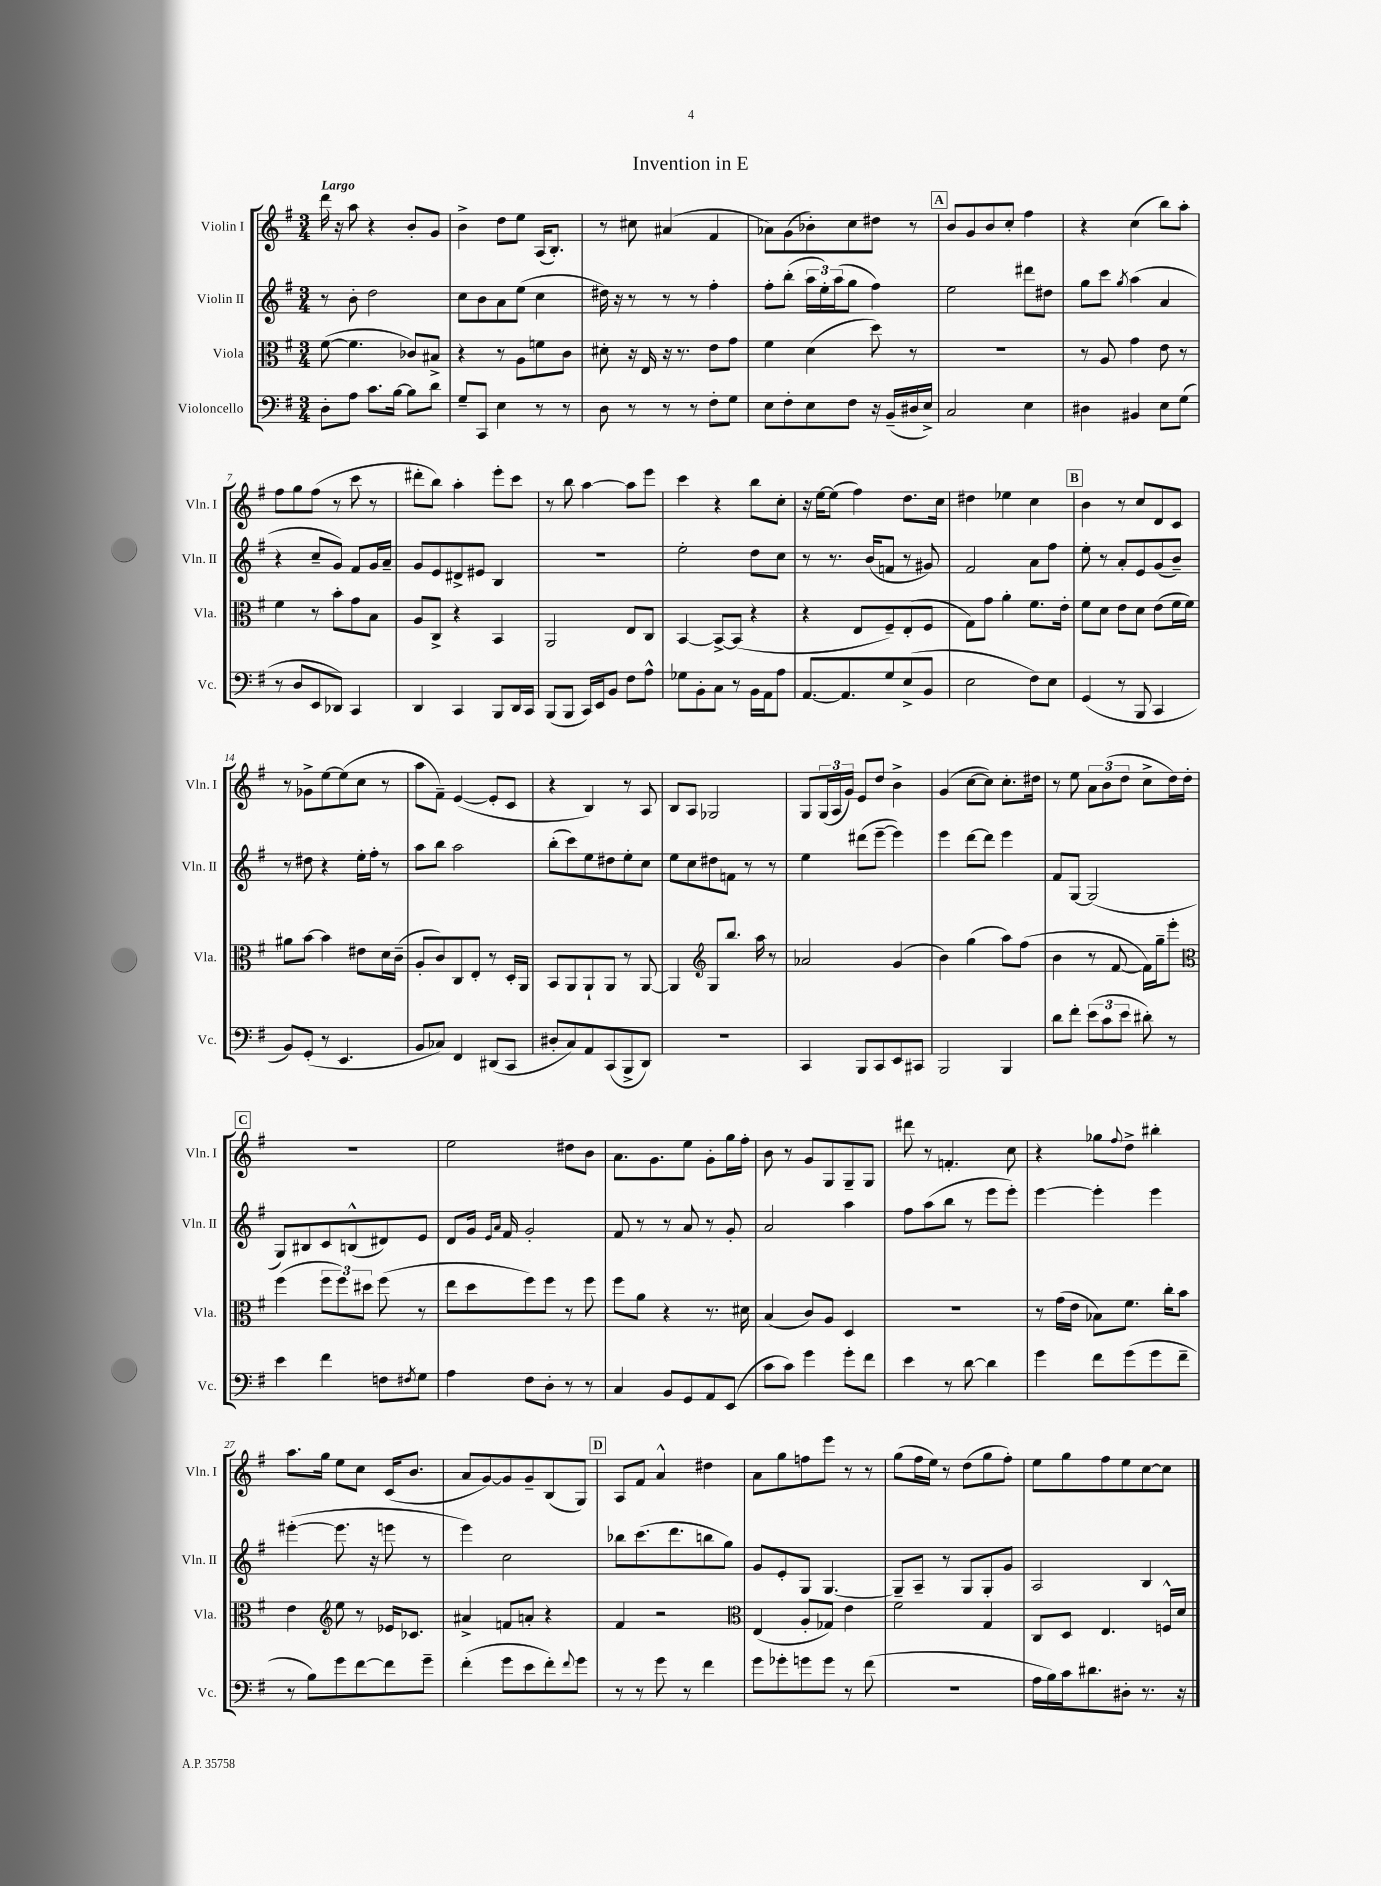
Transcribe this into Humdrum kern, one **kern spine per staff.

**kern	**kern	**kern	**kern
*part4	*part3	*part2	*part1
*staff4	*staff3	*staff2	*staff1
*I"Violoncello	*I"Viola	*I"Violin II	*I"Violin I
*I'Vc.	*I'Vla.	*I'Vln. II	*I'Vln. I
*clefF4	*clefC3	*clefG2	*clefG2
*k[f#]	*k[f#]	*k[f#]	*k[f#]
*M3/4	*M3/4	*M3/4	*M3/4
=1	=1	=1	=1
!	!	!	!LO:TX:a:B:t=Largo
8D'\L	([8f#\	8r	16ddd\
.	.	.	16r
8A\J	4.f#\]	8b'\	8aa\
8.c\L	.	2dd\	4r
[16B\Jk	.	.	.
8B\L]	8c-X/L)	.	8b'/L
8d\J	8B#X^/J	.	8g/J
=2	=2	=2	=2
8G~/L	4r	8cc\L	4b^\
8CC/J	.	8b\	.
4E\	8r	8a\	8dd\L
.	8A\L	(8ee\J	8ee\J
8r	8fn\	4cc\	(16A/KL
.	.	.	8.B'/J)
8r	8c\J	.	.
=3	=3	=3	=3
8D\	8d#X'\	16dd#X\)	8r
.	.	16r	.
8r	16r	8r	8cc#X\
.	16E/	.	.
8r	16r	8r	(4a#X/
.	8.r	.	.
8r	.	8r	.
8F#'\L	8e\L	4ff#'\	4f#/
8G\J	8g\J	.	.
=4	=4	=4	=4
8E\L	4f#\	8ff#'\L	8a-X\L)
8F#'\	.	(8bb'\J	(8g\
8E\	(4d\	24aa\LL	8b-X'\)
.	.	24ee'\)	.
.	.	(24aa\J	.
8F#\J	.	8gg\J	8cc\
16r	8dd\)	4ff#\)	8dd#X\J
(16BB~/LL	.	.	.
16D#X/	8r	.	8r
16E^/JJ)	.	.	.
!!LO:REH:place=s1:t=A
=5	=5	=5	=5
2C/	2.r	2ee\	8b/L
.	.	.	8g/
.	.	.	8b/
.	.	.	8cc'/J
4E\	.	8ddd#X\L	4ff#\
.	.	8dd#X\J	.
=6	=6	=6	=6
4D#X\	8r	8gg\L	4r
.	8A/	8ccc\J	.
.	.	8qgg/	.
4BB#X/	4g\	(4aa\	(4cc\
8E\L	8e\	4a/	8bb\L)
(8G\J	8r	.	8aa'\J
!!LO:LB:g=z
=7	=7	=7	=7
8r	4f#\	4r	8ff#\L
8D/L	.	.	8gg\
8EE/	8r	8cc~/L	(8ff#\J
8DD-X/J)	8b'\L	8g/J)	8r
4CC/	8g\	8f#/L	8ccc\
.	8B\J	16g/L	8r
.	.	16a~/JJ	.
=8	=8	=8	=8
4DD/	8A/L	8g/L	8ddd#X'\L
.	8C^/J	8e/	8bb\J)
4CC/	4r	8d#X^/	4aa'\
.	.	8e#X/J	.
8BBB/L	4BB/	4B/	8eee'\L
16DD/L	.	.	8ccc\J
16CC/JJ	.	.	.
=9	=9	=9	=9
(8BBB/L	2AA/	2.r	8r
8BBB/J	.	.	8bb\
16CC/LL)	.	.	[4aa\
16EE/J	.	.	.
8BB/J	.	.	.
8F#\L	8E/L	.	8aa\L]
8A^^\J	8C/J	.	8eee\J
=10	=10	=10	=10
8G-X\L	[4BB/	2ee'\	4ccc\
8BB'\	.	.	.
8C\J	8BB^/L_	.	4r
8r	(8BB/J]	.	.
16BB\LL	4r	8dd\L	8bb\L
16AA\J	.	.	.
8A\J	.	8cc\J	8cc'\J
=11	=11	=11	=11
[8.AA/L	4r	8r	16r
.	.	.	[16ee\KL
.	.	8.r	(8ee\J]
8.AA/]	.	.	.
.	8E/L	.	4ff#\)
.	.	(16b/KL	.
8G/	8F#~/)	8fn/J	.
(8E^/	(8E'/	8r	8.dd\L
8BB/J	8F#/J	8g#X/)	.
.	.	.	16cc\Jk
=12	=12	=12	=12
2E\	8G\L)	2f#/	4dd#X\
.	8g\J	.	.
.	4a'\	.	4ee-X\
8F#\L)	8.f#\L	8a\L	4cc\
8E\J	.	8ff#\J	.
.	16e'\Jk	.	.
!!LO:REH:place=s1:t=B
=13	=13	=13	=13
(4GG/	8f#\L	8ee'\	4b\
.	8d\J	8r	.
8r	8e\L	8a'/L	8r
8BBB/	8d\J	8e/	8cc/L
4CC/	(8e\L	(8g/	8d/
.	16f#\L	8b~/J)	8c/J
.	16f#\JJ)	.	.
!!LO:LB:g=z
=14	=14	=14	=14
8BB/L)	8a#X\L	8r	8r
(8GG'/J	[8b\J	8dd#X\	8g-X^\L
8r	4b\]	4r	[8ee\
4.EE/	.	.	(8ee\]
.	8e#X\L	16ee'\LL	8cc\J
.	.	16ff#'\JJ	.
.	16d\L	8r	8r
.	(16c~\JJ	.	.
=15	=15	=15	=15
8BB/L	8A'/L	8aa\L	8aa\L
8C-X/J)	8c/)	8bb\J	8f#~\J)
4FF#/	8C/	2aa\	([4e/
.	8E'/J	.	.
(8DD#X/L	8r	.	8e'/L]
8CC/J	16D'/LL	.	8c/J
.	16AA/JJ	.	.
=16	=16	=16	=16
8D#X'/L	8BB/L	(8bb'\L	4r
8C/)	8AA/	8ccc\)	.
8AA/	8AA`/	8ee\	4B/)
(8CC/	8AA/J	8dd#X\	.
8BBB^/	8r	8ee'\	8r
8DD/J)	[8AA/	8cc\J	8A/
=17	=17	=17	=17
2.r	4AA/]	8ee\L	8B/L
.	.	8cc\	8A/J
*	*clefG2	*	*
.	8G/L	8dd#X\	2G-X/
.	8.bb/J	8fn\J	.
.	.	8r	.
.	16aa\	.	.
.	8r	8r	.
=18	=18	=18	=18
4CC/	2a-X/	4ee\	8G/L
.	.	.	(24G/L
.	.	.	24A/
.	.	.	24g/JJ)
8BBB/L	.	(8ddd#X\L	8e/L
8CC/	.	[8eee~\J	8dd/J
8EE/	(4g/	4eee\])	4b^\
8CC#X/J	.	.	.
=19	=19	=19	=19
2BBB/	4b\)	4eee\	(4g/
.	(4gg\	[8ddd\L	[8cc\L
.	.	8ddd\J]	8cc\J])
4BBB/	8aa\L)	4eee\	8.cc'\L
.	(8ff#\J	.	.
.	.	.	16dd#X\Jk
=20	=20	=20	=20
8d\L	4b\	8f#/L	8r
8f#'\J	.	[8G/J	8ee\
(12e\L	8r	(2G/]	12a\L
12c\	.	.	(12b\
.	[8f#/	.	.
12e\J	.	.	12dd\J
8d#X'\)	16f#\LL])	.	8cc^\L
.	16gg~\J	.	.
8r	8eee'\J	.	16dd\L)
.	.	.	16dd'\JJ
!!LO:LB:g=z
!!LO:REH:place=s1:t=C
=21	=21	=21	=21
*	*clefC3	*	*
4e\	(4ff#\	8G/L)	2.r
.	.	8B#X/	.
4f#\	12ff#\L	8c/	.
.	12ff#\)	.	.
.	.	(8Bn^^/	.
.	12dd#X\J	.	.
8Fn\L	(8ff#\	8d#X/)	.
8qF#X/	.	.	.
8G\J	8r	8e/J	.
=22	=22	=22	=22
4A\	8ee\L	8d/L	2ee\
.	8dd\	16g/Jk	.
.	.	16qqe/LL	.
.	.	16qqa/JJ	.
.	.	16f#/	.
8F#\L	8ff#\)	2g'/	.
8D'\J	8ff#\J	.	.
8r	8r	.	8dd#X\L
8r	8ff#\	.	8b\J
=23	=23	=23	=23
4C/	8ff#\L	8f#/	8.a\L
.	8a\J	8r	.
.	.	.	8.g\
8BB/L	4r	8r	.
8GG/	.	8a/	8ee\J
8AA/	8.r	8r	8g'\L
(8EE/J	.	8g'/	16gg\L
.	16d#X\	.	16ff#'\JJ
=24	=24	=24	=24
8c\L	(4B/	2a/	8b\
8c\J)	.	.	8r
4g\	8c/L)	.	8g/L
.	8A/J	.	8G/
8g'\L	4D/	4aa\	8G~/
8f#\J	.	.	8G/J
=25	=25	=25	=25
4e\	2.r	8ff#\L	8ddd#X\
.	.	(8aa\	8r
8r	.	8bb\J	4.fn'/
[8d\	.	8r	.
4d\]	.	8eee\L	.
.	.	8eee'\J)	8cc\
=26	=26	=26	=26
4g\	8r	[4eee\	4r
.	(16g\LL	.	.
.	16e\JJ	.	.
8f#\L	8B-X\L)	4eee'\]	8gg-X\L
.	.	.	8qqff#/
(8g\	8.f#\J	.	8dd^\J
8g\	.	4eee\	4bb#X'\
.	16cc'\KL	.	.
8f#~\J	8b\J	.	.
!!LO:LB:g=z
=27	=27	=27	=27
8r	4e\	([4eee#X'\	8.aa\L
8B\L)	.	.	.
.	.	.	16gg\Jk
*	*clefG2	*	*
8g\	8ee\	8.eee#\]	8ee\L
[8f#\	8r	.	8cc\J
.	.	16r	.
8f#\]	16e-X/KL	8eeen\	(16c/KL
.	8.c-X/J	.	8.b/J
8g~\J	.	8r	.
=28	=28	=28	=28
(4f#'\	4a#X^/	4eee\)	8a/L
.	.	.	[8g/)
8g\L	8fn/L	2cc\	8g/]
8e\	8an'/J	.	8g~/
8f#'\)	4r	.	(8B/
8qqf#/	.	.	.
8g\J	.	.	8G/J)
!!LO:REH:place=s1:t=D
=29	=29	=29	=29
8r	4f#/	8bb-X\L	8A/L
8r	.	(8.ccc\	8f#/J
8g\	2r	.	4a^^/
.	.	8.ddd\	.
8r	.	.	.
4f#\	.	8bbn\	4dd#X\
.	.	8gg\J)	.
=30	=30	=30	=30
*	*clefC3	*	*
8g\L	(4E/	8g/L	8a\L
8g-X'\	.	8e'/	8gg\
8gn\	8A'/L	8G/J	8ffn\
8g\J	8G-X/J)	[4.G/	8eee\J
8r	4e\	.	8r
(8f#\	.	.	8r
=31	=31	=31	=31
2.r	2f#\	8G~/L]	(8gg\L
.	.	8A~/J	16ff#\L
.	.	.	16ee\JJ)
.	.	8r	8r
.	.	8G/L	(8dd\L
.	4G/	8G'/	8gg\
.	.	8g/J	8ff#'\J)
=32	=32	=32	=32
16A\LL	8C/L	2A/	8ee\L
16B\)	.	.	.
16c\J	8D/J	.	8gg\
8.d#X\	.	.	.
.	4.E/	.	8ff#\
8D#X'\J	.	.	8ee\
8.r	.	4B/	[8cc\
.	16Fn^^/LL	.	8cc\J]
16r	16d/JJ	.	.
==	==	==	==
*-	*-	*-	*-
